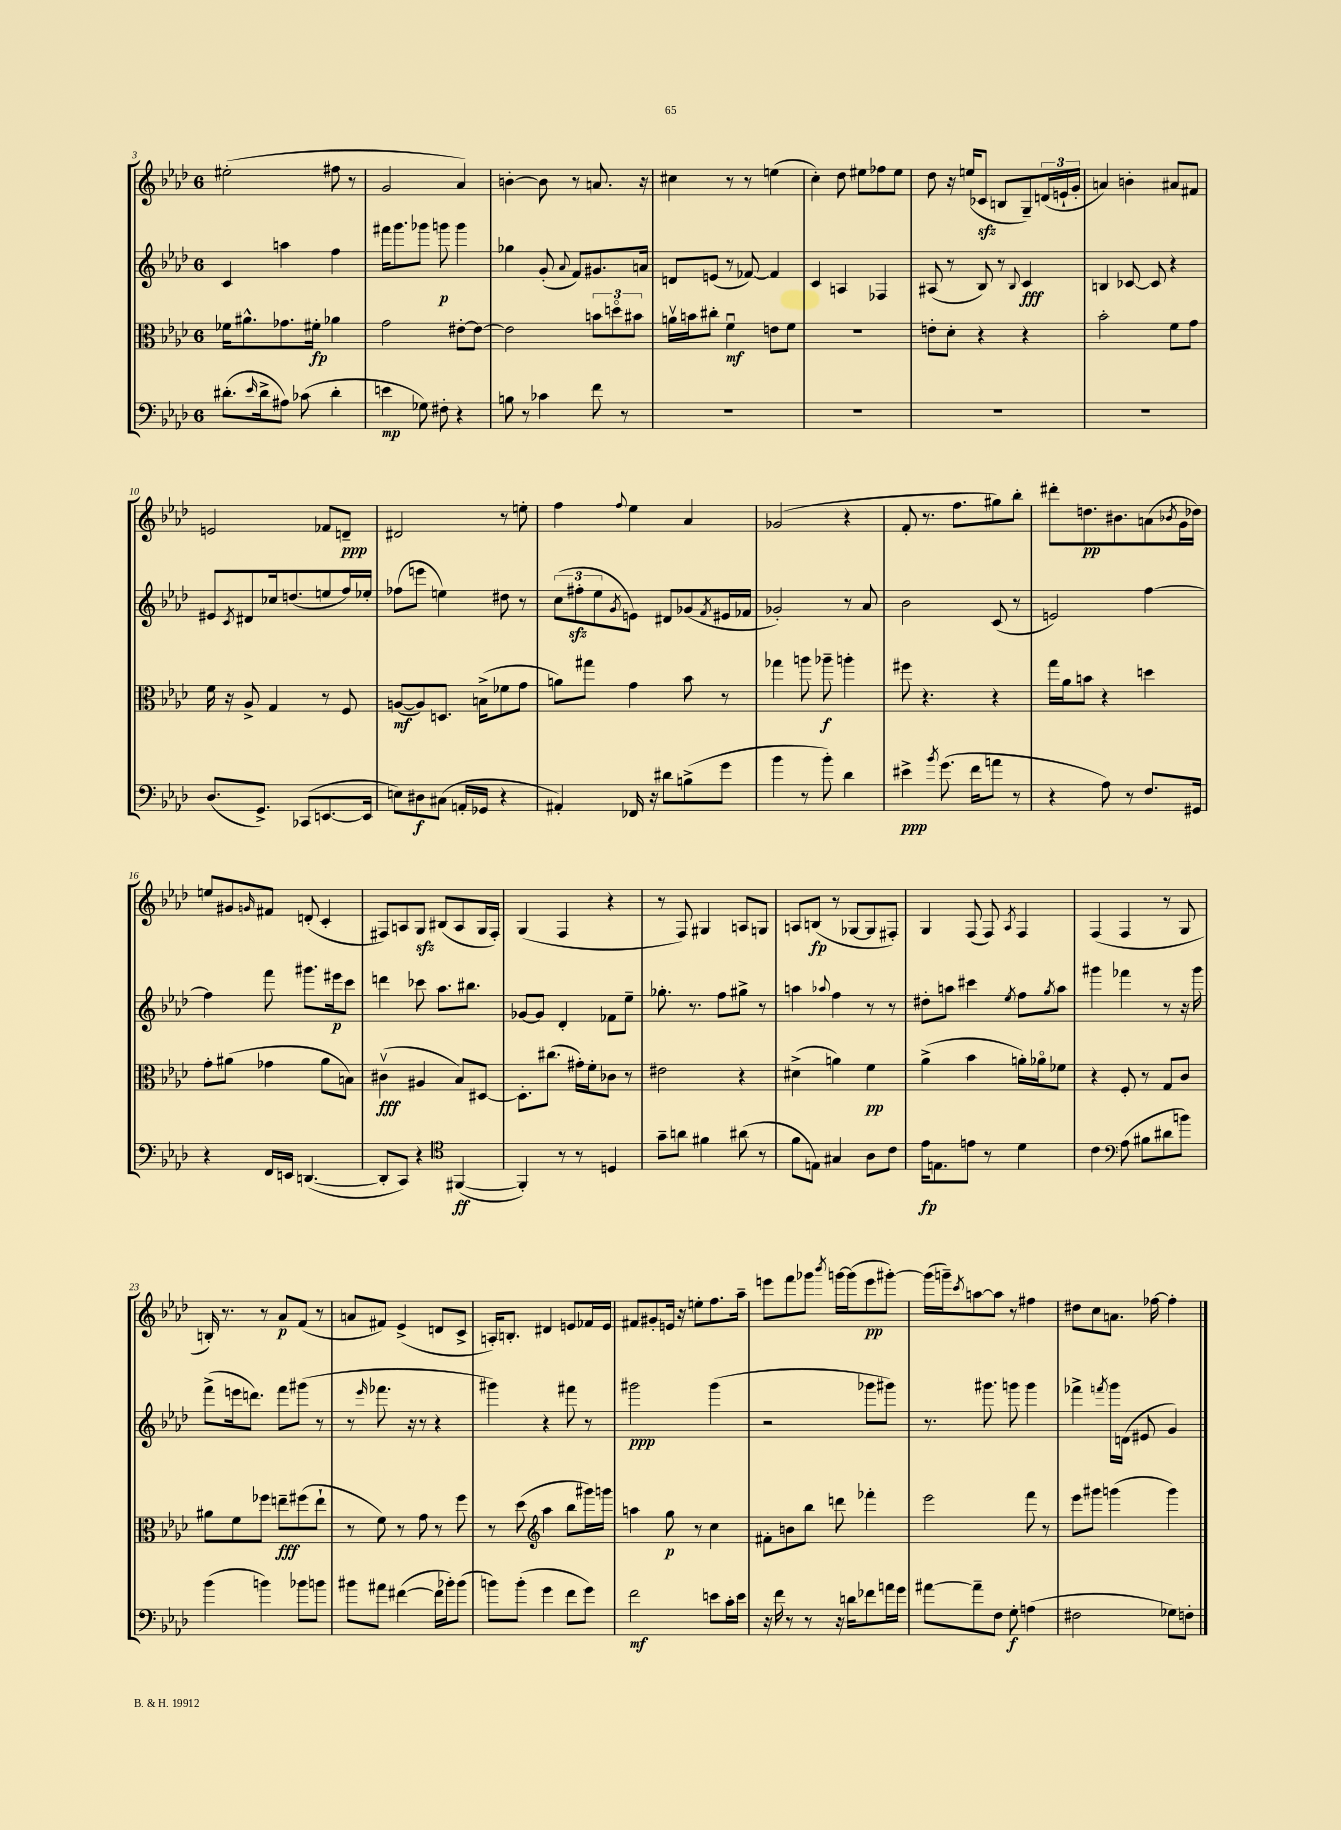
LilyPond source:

<<
\new StaffGroup <<
\new Staff = "s0" {
    \clef treble \key aes \major \once \override Staff.TimeSignature.style = #'single-digit \time 6/8
    eis''2-.( fis''8 r8 |
    g'2 aes'4) |
    b'4~-. b'8 r8 a'8. r16 |
    cis''4 r8 r8 e''4( |
    c''4-.) des''8 eis''8 fes''8 eis''8 |
    des''8 r16 e''16( ces'8\sfz b8 g8--) \tuplet 3/2 { d'16( e'16-! g'16-. } |
    a'4) b'4-. ais'8 fis'8 |
    e'2 fes'8 d'8--\ppp |
    dis'2 r8 e''8-. |
    f''4 \appoggiatura { f''8 } ees''4 aes'4 |
    ges'2( r4 |
    f'8-. r8. f''8. gis''8) bes''8-. |
    dis'''8-. d''8.\pp bis'8. a'8( \acciaccatura { bes'8 } g'16 des''16) |
    e''8 gis'8 \grace { g'16 } fis'8 d'8-.( c'4-. |
    fis8) a8 g8\sfz bis8( a8 g16 fis16-.) |
    g4( f4 r4 |
    r8 f8) gis4 a8 g8 |
    a8 b8\fp( r8 ges8~ ges8 fis8-.) |
    g4 f8( f8) \acciaccatura { aes8 } f4 |
    f4( f4 r8 g8 |
    b16-.) r8. r8 aes'8\p f'8( r8 |
    a'8 fis'8) ees'4->( d'8 c'8-> |
    a16-.) b8.-. dis'4 e'8 fes'16 e'16 |
    fis'8 gis'8-. e'16 r16 e''8-. f''8. aes''16-- |
    e'''8 f'''8 ges'''8 \acciaccatura { bes'''8 } g'''16~ g'''16( e'''8\pp gis'''8~-.) |
    gis'''16( g'''16--) \acciaccatura { c'''8 } a''8~ a''8 r8 fis''4 |
    dis''8 c''8 a'8. fes''16~ fes''4-. \bar "|." |
}
\new Staff = "s1" {
    \clef treble \key aes \major \once \override Staff.TimeSignature.style = #'single-digit \time 6/8
    c'4 a''4 f''4 |
    fis'''16 g'''8. ges'''8 g'''8\p g'''4 |
    ges''4 g'8-.( \appoggiatura { aes'8 } f'8) gis'8. a'16 |
    d'8 e'8( r8 fes'8~) fes'4 |
    c'4 a4 fes4 |
    ais8( r8 bes8) r8 \appoggiatura { bes8 } c'4\fff |
    b4 ces'8~ ces'8 r4 |
    eis'8 \acciaccatura { c'8 } dis'8 ces''16 d''8.( e''8 f''16) ees''16-. |
    fes''8( e'''8 e''4) dis''8 r8 |
    \tuplet 3/2 { c''8( fis''8-.\sfz ees''8 } \acciaccatura { g'8 } e'8) dis'8 ges'8( \acciaccatura { f'8 } eis'16 fes'16 |
    ges'2-.) r8 aes'8 |
    bes'2 c'8( r8 |
    e'2) f''4~ |
    f''4 f'''8 gis'''8. eis'''16\p c'''8 |
    d'''4 ces'''8 aes''8. bis''8. |
    ges'8~ ges'8 des'4-. fes'8 ees''8-- |
    ges''8.-. r8. f''8 gis''8-> r8 |
    a''4 \appoggiatura { aes''8 } f''4 r8 r8 |
    dis''8-. a''8 cis'''4 \acciaccatura { ees''8 } f''8 \acciaccatura { g''8 } a''8 |
    gis'''4 fes'''4 r8 r16 gis'''16 |
    f'''8->( e'''16 d'''8.) f'''8 gis'''8( r8 |
    r8 \grace { ees'''16 } fes'''8. r16 r8 r4 |
    gis'''4) r4 fis'''8 r8 |
    gis'''2\ppp gis'''4( |
    r2 ges'''8 gis'''8) |
    r8. gis'''8. g'''8 g'''4 |
    fes'''4-> \acciaccatura { f'''8 } g'''16 d'16( eis'8 g'4) \bar "|." |
}
\new Staff = "s2" {
    \clef alto \key aes \major \once \override Staff.TimeSignature.style = #'single-digit \time 6/8
    fes'16 ais'8.-^ ges'8. fis'16-.\fp aes'4 |
    g'2 eis'8~-. eis'8~ |
    eis'2 \tuplet 3/2 { b'8 d''8\flageolet bis'8 } |
    a'16\upbow b'16 cis''8-. f'4\downbow\mf e'8 f'8 |
    r2. |
    e'8-. des'8-. r4 r4 |
    bes'2-. f'8 g'8 |
    f'16 r16 aes8-> g4 r8 f8 |
    a8~\mf( a8) d8. b16->( fes'8 g'8 |
    a'8) gis''8 g'4 bes'8 r8 |
    ges''4 a''8 aes''8--\f a''4-. |
    fis''8 r4. r4 |
    g''16 aes'16 b'8 r4 d''4 |
    g'8-. ais'8( ges'4 ais'8 b8) |
    cis'4\upbow\fff( ais4 bes8) dis8~ |
    dis8.-. cis''8.( gis'16-.) f'16-. ces'8 r8 |
    eis'2 r4 |
    dis'4->( a'4) f'4\pp |
    aes'4->( bes'4 a'16-.) aes'16\flageolet fes'8 |
    r4 f8-. r8 g8 c'8 |
    ais'8 f'8 fes''8 e''8--\fff fis''8( e''8-! |
    r8 f'8) r8 g'8 r8 f''8 |
    r8 des''8( \clef treble aes''4 bes''8 gis'''16) g'''16 |
    a''4 g''8\p r8 c''4 |
    fis'8-. b'8 bes''8 d'''8 fes'''4-. |
    ees'''2 f'''8 r8 |
    ees'''8 gis'''8 g'''4( g'''4) \bar "|." |
}
\new Staff = "s3" {
    \clef bass \key aes \major \once \override Staff.TimeSignature.style = #'single-digit \time 6/8
    dis'8.-.( \grace { ees'16 } dis'16-> ais8) ces'8( dis'4-. |
    e'4\mp ges8) fis8-. r4 |
    b8 r8 ces'4 f'8 r8 |
    R2. |
    R2. |
    R2. |
    R2. |
    des8.( g,8.->) ces,8( e,8.~ e,16 |
    e8) dis8\f cis8( a,16-. ges,16 r4 |
    ais,4-.) fes,16 r16 dis'8 b8->( g'8 |
    bes'4 r8 bes'8-.) des'4 |
    eis'4->\ppp \acciaccatura { bes'8 } g'8.( f'16 a'8 r8 |
    r4 aes8) r8 f8. gis,16 |
    r4 f,16 e,16 d,4.~( |
    d,8-. c,8) r4 \clef tenor fis,4~\ff( |
    fis,4-.) r8 r8 d4 |
    g'8-- a'8 fis'4 ais'8( r8 |
    f'8 e8) gis4 aes8 c'8 |
    ees'16\fp e8. e'8 r8 des'4 |
    c'4 \clef bass aes8( bis8 dis'8 b'8) |
    bes'4( b'4) bes'8 b'8 |
    bis'8 ais'8 fis'4~( fis'16 bes'16-.) bes'8( |
    b'8) b'8-.( g'4 f'8 g'8) |
    f'2\mf e'8 c'16-. e'16 |
    r16 f'16 r8 r8 r16 d'16 fes'8 a'16 g'16 |
    ais'8~ ais'8-- f8 g8-.\f a4( |
    fis2 ges8) f8-. \bar "|." |
}
>>
>>
\layout { \context { \Score currentBarNumber = #3 } }
